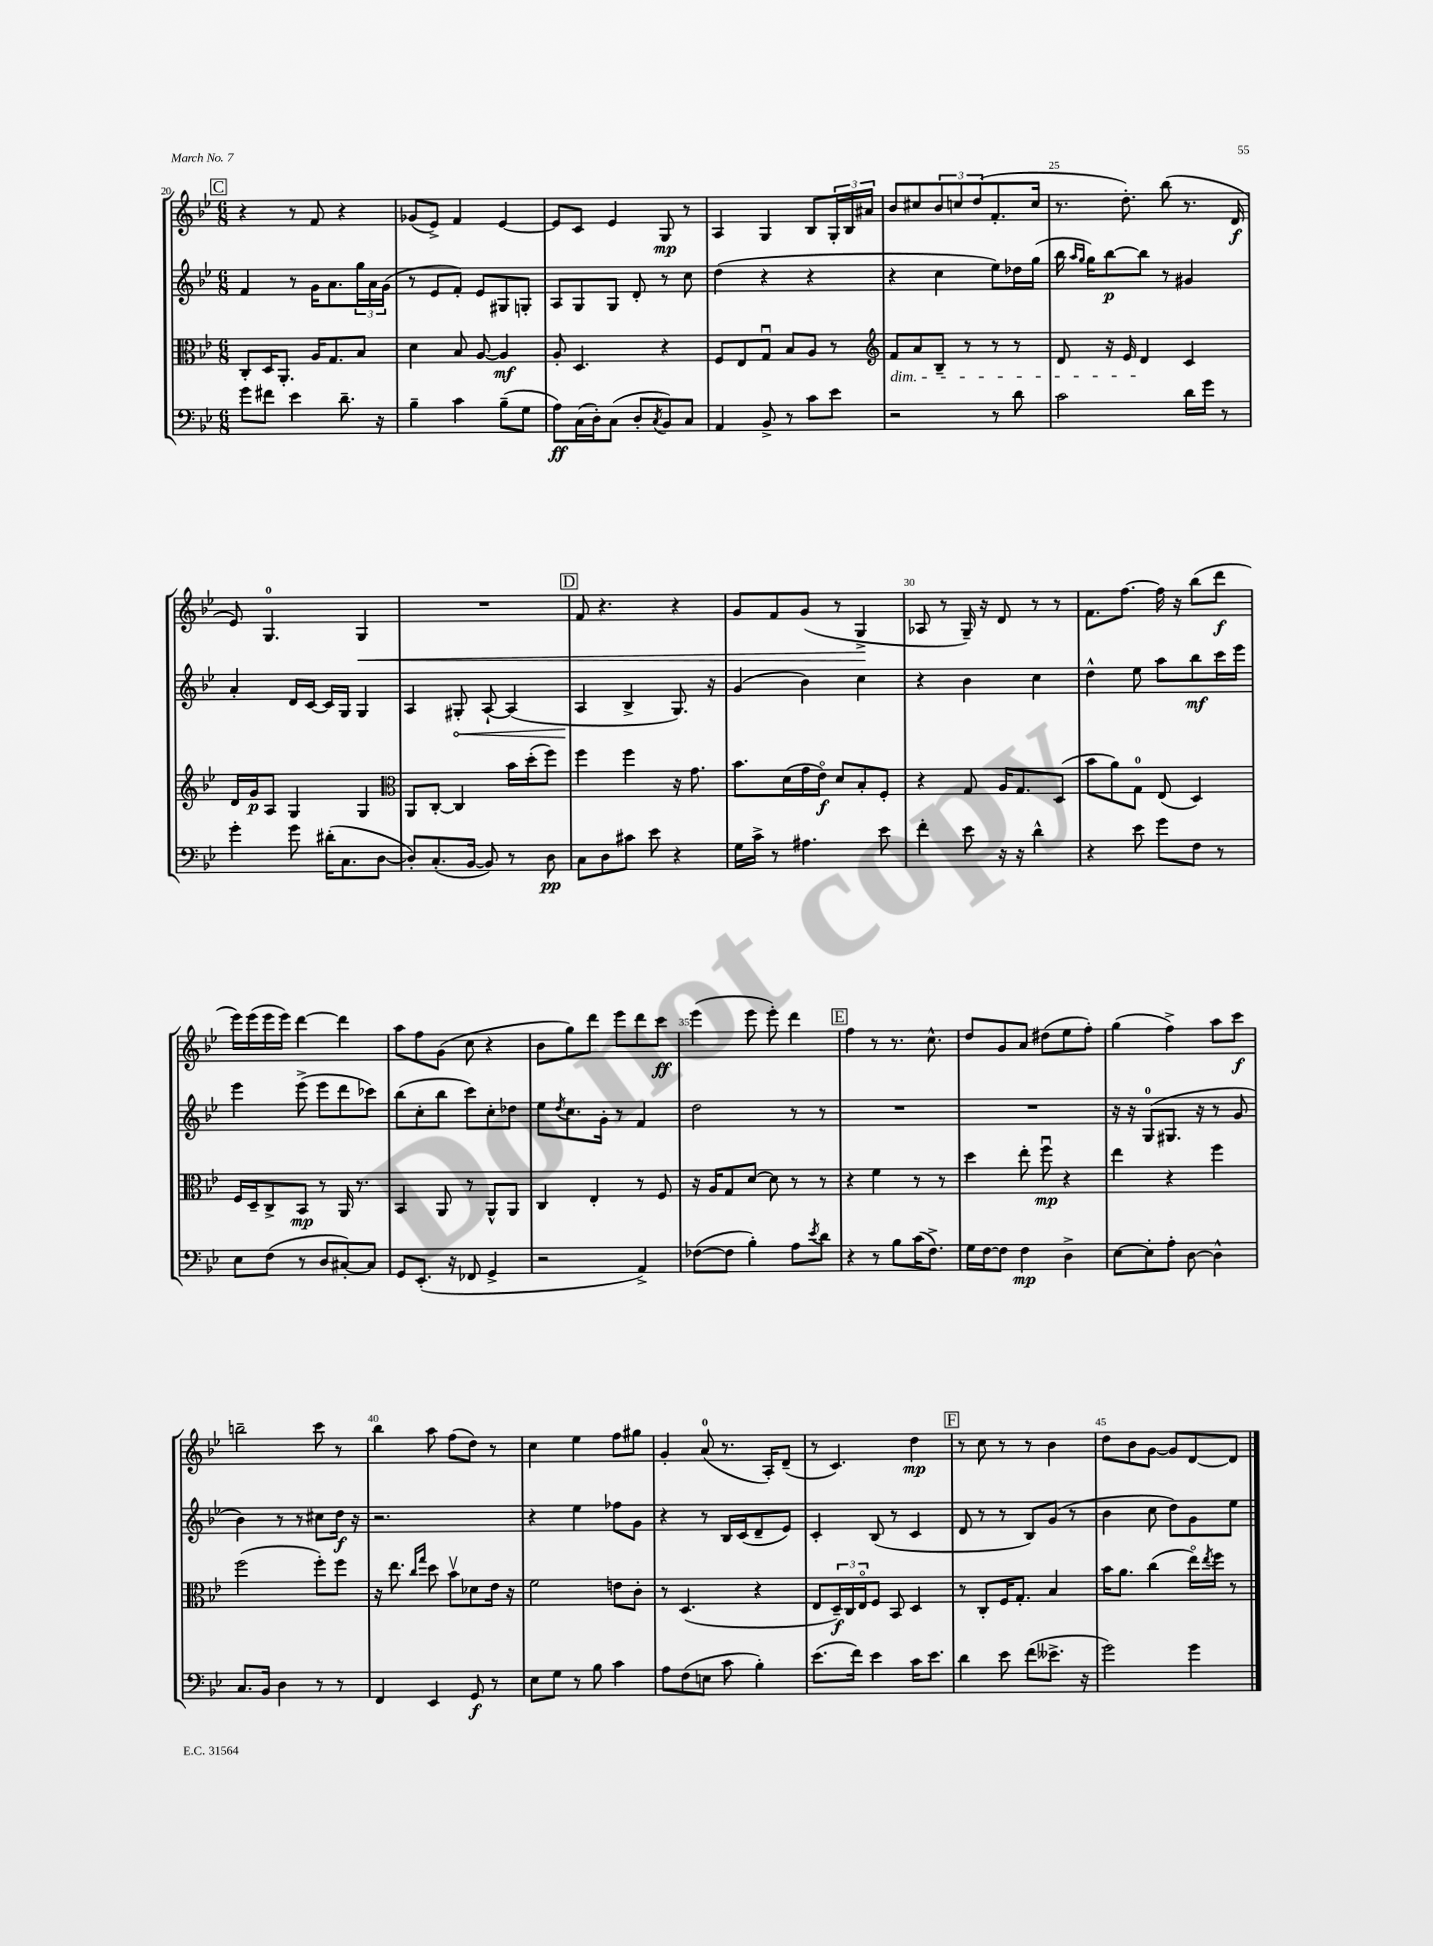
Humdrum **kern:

**kern	**kern	**kern	**kern
*staff4	*staff3	*staff2	*staff1
*clefF4	*clefC3	*clefG2	*clefG2
*k[b-e-]	*k[b-e-]	*k[b-e-]	*k[b-e-]
*M6/8	*M6/8	*M6/8	*M6/8
8g	8C'	4f	4r
8f#	16D	.	.
.	8.AA'	.	.
4e-	.	8r	8r
.	16A	16g	8f
.	8.G	8.a	.
8.d~	.	.	4r
.	8B-	24gg	.
.	.	24a	.
16r	.	.	.
.	.	(24g	.
=	=	=	=
4B-~	4d	8r	(8g-
.	.	8e-	8e-^)
4c	8B-	8f')	4f
.	[8A	8e-	.
(8B-~	4A]	8G#	[4e-
8G	.	8G'	.
=	=	=	=
8A)	8A'	8A	8e-]
(16C	4.D	8G	8c
16D')	.	.	.
(8C	.	8G	4e-
8D'	.	8d'	.
8qC	.	.	.
8BB-)	4r	8r	8G
8C	.	8cc	8r
=	=	=	=
4AA	8F	(4dd	4A
.	8E-	.	.
8BB-^	8Gu	4r	4G
8r	8B-	.	.
8c	8A	4r	8B-
8e-	8r	.	24G'
.	.	.	24B-
.	.	.	24a#
=	=	=	=
*	*clefG2	*	*
2r	8f	4r	8b-
.	8a	.	8cc#
.	8B-~	4cc	12b-
.	.	.	12cc
.	8r	.	.
.	.	.	(12dd
8r	8r	8ee-)	8.f'
8d	8r	16dd-	.
.	.	(16gg	16cc
=	=	=	=
2c	8d	16bb-	8.r
.	.	16qqaa	.
.	.	16qqgg	.
.	.	16gg)	.
.	16r	[8bb-	.
.	16e-	.	8.dd')
.	4d	8bb-]	.
.	.	8r	(8bb-
16d	4c	4g#	8.r
16g	.	.	.
8r	.	.	.
.	.	.	16d
=	=	=	=
4g'	16d	4a'	8e-)
.	16g	.	.
.	8A	.	4.G
8g	4G	16d	.
.	.	[16c	.
(16d#'	.	16c]	.
8.C	.	16G	.
.	4G	4G	4G
[8D	.	.	.
=	=	=	=
*	*clefC3	*	*
8D'])	8AA	4A	2.r
(8.C'	[8C'	.	.
.	4C]	8G#'	.
[16BB-	.	.	.
8BB-])	.	[8A`	.
8r	16b-	(4A]	.
.	(16dd'	.	.
8D	8ff)	.	.
=	=	=	=
8C	4ff	4A	8f
8D	.	.	4.r
8c#	4ff	4B-^	.
8e-	.	.	.
4r	16r	8.G)	4r
.	8.g	.	.
.	.	16r	.
=	=	=	=
16G	8.b-	(4g	8g
16c^	.	.	.
8r	.	.	8f
.	(16d	.	.
4.A#	16g	4b-)	(8g
.	16e-o)	.	.
.	8d	.	8r
.	8B-'	4cc	4G^
8e-	8F'	.	.
=	=	=	=
4f'	4r	4r	8A-
.	.	.	8r
8e-	8G	4b-	16G~)
.	.	.	16r
16r	16A	.	8d
16r	8.G	.	.
4d^^	.	4cc	8r
.	(8D	.	8r
=	=	=	=
4r	8b-	4dd^^	8.f
.	8a)	.	.
.	.	.	[8.ff
8e-	8G	8ee-	.
8g	(8E-	8aa	16ff]
.	.	.	16r
8F	4D)	8bb-	(8bb-
8r	.	16ccc	8ddd
.	.	16eee-	.
=	=	=	=
8E-	16F	4eee-	16eee-)
.	16D~	.	(16eee-
(8F	8C^	.	16eee-
.	.	.	16eee-)
8r	8BB-	(8eee-^	[4ddd
8D	8r	8eee-	.
[8C#')	16AA	8ddd	4ddd]
.	8.r	.	.
8C#]	.	8ccc-)	.
=	=	=	=
8GG	4BB-	(8bb-	8aa
(8.EE-'	.	8cc'	8ff
.	8AA	8bb-	(8g
16r	.	.	.
8FF-	8r	8ccc)	8cc
4GG^	8AA^^	8cc'	4r
.	8AA	8dd-	.
=	=	=	=
2r	4C	8ee-	8b-
.	.	8qdd	.
.	.	8.cc	8gg)
.	4E-'	.	8ddd
.	.	16g'	.
.	.	8r	8eee-
4AA^)	8r	4f	8ddd
.	8F	.	8ccc
=	=	=	=
([8F-	16r	2dd	(4eee-
.	16A	.	.
8F-]	8G	.	.
4B-')	[8d	.	8eee-
.	8d]	.	8eee-')
8A	8r	8r	4ddd
8qe-	.	.	.
8d	8r	8r	.
=	=	=	=
4r	4r	2.r	4ff
8r	4f	.	8r
8B-	.	.	8.r
(16c	8r	.	.
8.F^)	.	.	8.cc^^
.	8r	.	.
=	=	=	=
16G	4dd	2.r	8dd
[16F	.	.	.
8F]	.	.	8g
4F	8ee-'	.	8a
.	8ffu	.	(8dd#
4D^	4r	.	8ee-
.	.	.	8ff')
=	=	=	=
[8E-	4ee-	16r	(4gg
.	.	16r	.
8E-']	.	(8G	.
8A'	4r	8.G#	4ff^)
[8D	.	.	.
.	.	16r	.
4D^^]	4ff	8r	8aa
.	.	8g	8ccc
=	=	=	=
8.C	(2ff	4b-)	2bb~
16BB-	.	.	.
4D	.	8r	.
.	.	8r	.
8r	8ff')	8cc#	8ccc
8r	8ff	16dd	8r
.	.	16r	.
=	=	=	=
4FF	16r	2.r	4bb-
.	8.ee-	.	.
.	16qqcc	.	.
.	16qqgg	.	.
4EE-	8dd	.	8aa
.	8b-v	.	(8ff
8GG	8d-	.	8dd)
8r	16e-	.	8r
.	16r	.	.
=	=	=	=
8E-	2f	4r	4cc
8G	.	.	.
8r	.	4ee-	4ee-
8B-	.	.	.
4c	8e	8ff-	8ff
.	8c'	8g	8gg#
=	=	=	=
8A	8r	4r	4g'
(8F	(4.D	.	.
8E	.	8r	(8a
8c	.	16B-	8.r
.	.	(16c	.
4B-')	4r	8d~	.
.	.	.	16A')
.	.	8e-)	(8d~
=	=	=	=
(8.e-	8E-	4c'	8r
.	24D~)	.	4.c)
.	24C	.	.
16f)	.	.	.
.	24E-o	.	.
4e-	8F	(8B-	.
.	8BB-	8r	.
16c	4D	4c	4dd
8.e-	.	.	.
=	=	=	=
4d	8r	8d	8r
.	8C'	8r	8cc
8e-	16F	8r	8r
.	8.G'	.	.
(8f	.	8B-)	8r
8.e--^	4B-	(8g	4b-
.	.	8r	.
16r	.	.	.
=	=	=	=
2g)	16b-	4b-	8dd
.	8.a	.	.
.	.	.	8b-
.	(4cc	8cc	[8g
.	.	8dd)	8g]
4g	16ee-o)	8g	[8d
.	8qee-	.	.
.	16ff	.	.
.	8r	8ee-	8d]
==	==	==	==
*-	*-	*-	*-
